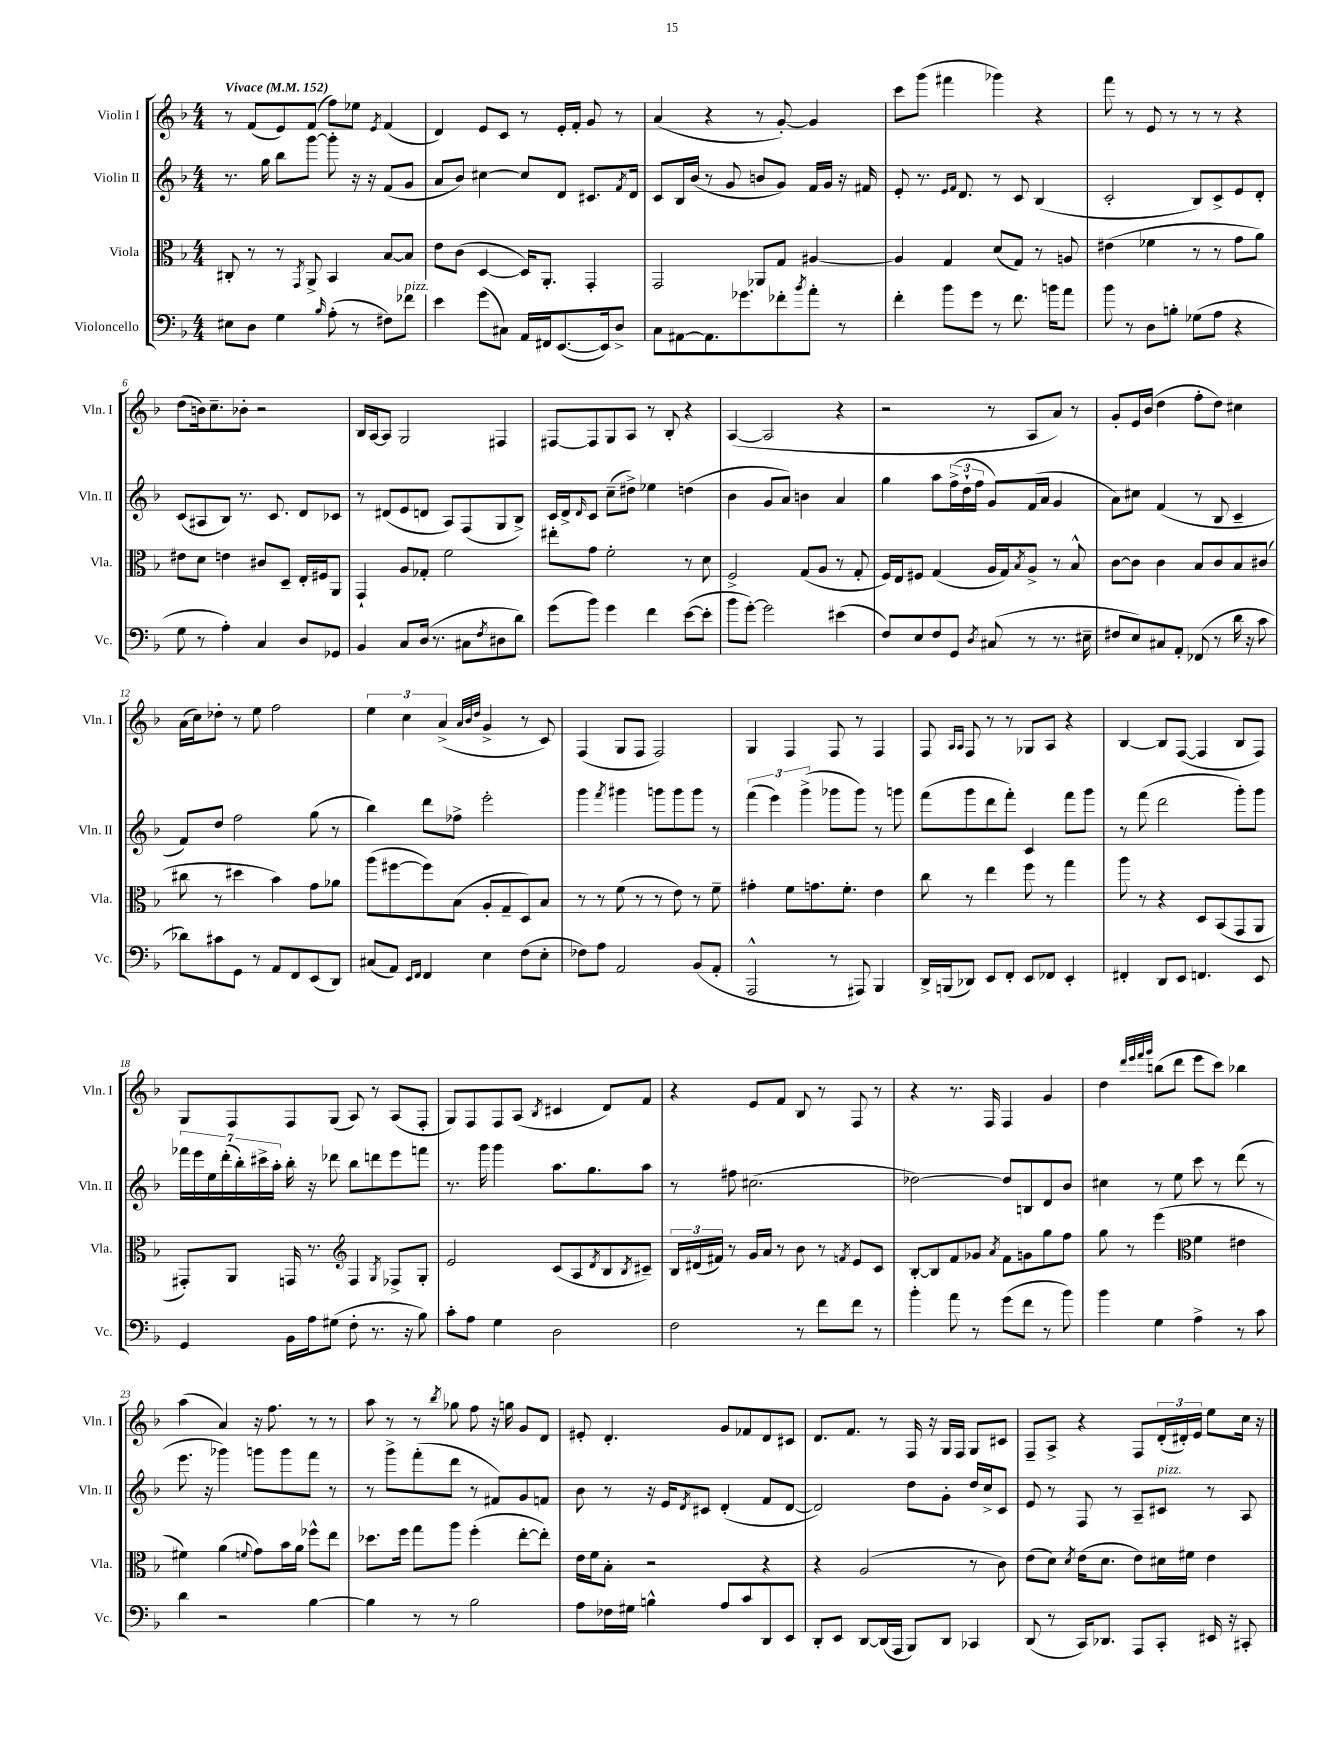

**kern	**kern	**kern	**kern
*staff4	*staff3	*staff2	*staff1
*clefF4	*clefC3	*clefG2	*clefG2
*k[b-]	*k[b-]	*k[b-]	*k[b-]
*M4/4	*M4/4	*M4/4	*M4/4
*MM152	*MM152	*MM152	*MM152
8E#\L	8C#'/	8.r	8r
8D\J	8r	.	(8f/L
.	.	16gg\	.
4G\	8r	8bb-\L	8e/)
.	8qGG/	.	.
.	8AA^/	[8ggg\J	(8f/J
16qqB-/	.	.	.
(8A'\	4BB-/	8ggg'\]	8ff\L)
8r	.	16r	8ee-\J
.	.	16r	.
.	.	.	8qe/
8F#\L)	[8B-/L	(8f/L	(4f/
8f-\J	8B-/]J	8g/J	.
=	=	=	=
4e\	8e\L	8a/L	4d/)
.	(8c\J	8b-/J)	.
(8g\L	[4D/	[4cc#\	8e/L
8C#\J)	.	.	8c/J
16AA/LL	16D/]LK)	8cc#/]L	8r
16FF#/J	8.AA'/J	.	.
([8.EE/	.	8d/J	16e'/LL
.	.	.	16f'/JJ
.	4GG'/	8.c#/L	8g/
16EE/]k)	.	.	.
8D^/J	.	.	8r
.	.	8qf/	.
.	.	16d/Jk	.
=	=	=	=
8C\L	2GG/	8c/L	(4a/
[8AA#\	.	16B-/L	.
.	.	(16b-/JJ	.
8.AA#\]	.	8r	4r
.	.	8g/	.
8.g-\	.	.	.
.	8AA-/L	8b/L	8r
8f-'\	8G/J	8g/J)	[8g'/)
8qb-/	.	.	.
8a'\J	[4A#/	16f/LL	4g/]
.	.	16g/JJ	.
8r	.	16r	.
.	.	16f#/	.
=	=	=	=
4f'\	4A#/]	8e'/	8ccc\L
.	.	8.r	(8ggg\J
8b-\L	4G/	.	4fff#\
.	.	16qqe/LL	.
.	.	16qqf/JJ	.
.	.	8.d/	.
8g\J	.	.	.
8r	(8d/L	8r	4ggg-\)
8.f\	8G/J)	8c/	.
.	8r	(4B-/	4r
16b\LK	.	.	.
8a\J	8A/	.	.
=	=	=	=
8b-\	(4e#\	2c'/	8fff\
8r	.	.	8r
8D\L	4f-\	.	8e/
8B'\J	.	.	8r
(8G-\L	8r	8B-/L)	8r
8A\J	8r	8c^/	8r
4r	8g\L	8e/	4r
.	8a\J)	8d'/J	.
=	=	=	=
8G\	8e#\L	(8c/L	(8dd\L
8r	8d\J	8A#/	16b\k)
.	.	.	8.cc~\
4A'\)	4e\	8B-/J)	.
.	.	8.r	8b-'\J
4C/	8c#/L	.	2r
.	.	8.c/	.
.	8D~/J	.	.
8D/L	16E'/LL	8d/L	.
.	16F#/J	.	.
8GG-/J	8AA/J	8c-/J	.
=	=	=	=
4BB-/	4GG`/	8r	16B-/LL
.	.	.	[16A/J
.	.	(8d#/L	8A/]J
8C/L	8A/L	8e/	2G/
(16D/Jk	8G-'/J	8d/J	.
8.r	.	.	.
.	2f\	8A/L)	.
8C#\L	.	(8F/	.
8qF/	.	.	.
8D#\	.	8G/	4F#/
8d\J)	.	8B-^/J)	.
=	=	=	=
(8g\L	8ee#'\L	16c/LL	[8F#/L
.	.	16d^/J	.
.	.	16qqd/	.
8b-\J)	8g\J	8c/J	8F#/]
4g\	2f'\	(8cc~\L	8G/
.	.	8dd#^\J)	8A/J
4f\	.	4ee-\	8r
.	.	.	8B-'/
([8e\L	8r	(4dd\	4r
8e'\]J	8d\	.	.
=	=	=	=
8b-\L	2F^/	4b-\	([4A/
[8g'\J)	.	.	.
2g\]	.	8g/L	2A/]
.	.	8a/J)	.
.	(8G/L	4b\	.
.	8A/J	.	.
(4e#\	8r	4a/	4r
.	8G'/	.	.
=	=	=	=
8F/L)	16F/LL)	4gg\	2r
.	16E/J	.	.
8E/	8F#/J	.	.
8F/	(4G/	8aa\L	.
8GG/J	.	(24ff^\L	.
.	.	24dd`\	.
.	.	24ff\JJ	.
8qD/	.	.	.
(8C#/	16A/LL	8g/L)	8r
.	16G/J)	.	.
.	8qB-/	.	.
8r	8A^/J	(16f/L	8A/L
.	.	16a/JJ	.
8.r	8r	4g/	8a/J)
.	8B-^^/	.	8r
16E#~\	.	.	.
=	=	=	=
8F#/L	[8c\L	8a\L)	8g'/L
8E/)	8c\]J	8cc#\J	16e/L
.	.	.	(16b-/JJ
8C#/	4c\	(4f/	4dd\
8AA'/J	.	.	.
(8FF-/	8B-/L	8r	8ff'\L
8r	8c/	8B-/	8dd\J)
16d\	8B-/	4c~/	4cc#\
16r	.	.	.
8c\	(8c#/J	.	.
=	=	=	=
8d-\L)	8cc#\	8f/L)	(16a\LL
.	.	.	16cc\J)
8c#\	8r	8dd/J	8dd-'\J
8GG\J	4dd#\	2ff\	8r
8r	.	.	8ee\
8AA/L	4b-\)	.	2ff\
8FF/	.	.	.
(8EE/	8g\L	(8gg\	.
8DD/J)	8a-\J	8r	.
=	=	=	=
(8C#/L	(8aa\L	4bb-\)	6ee\
8AA/J)	[8ff#\	.	.
.	.	.	6cc\
16qqEE/LL	.	.	.
16qqFF/JJ	.	.	.
4FF/	8ff#\])	8ddd\L	.
.	.	.	(6a^/
.	(8B-\J	8ff-^\J	.
.	.	.	32qqa/LLL
.	.	.	32qqb-/
.	.	.	32qqdd/JJJ
4E\	8A'/L	2eee'\	4g^/
.	8G~/	.	.
(8F\L	8D/)	.	8r
8E'\J	8B-/J	.	8c/)
=	=	=	=
8F-\L)	8r	4ggg\	(4F/
8A\J	8r	.	.
.	.	8qfff/	.
2AA/	(8f\	4ggg#\	8G/L
.	8r	.	8F/J
.	8r	8ggg\L	2F/)
.	8e\)	8ggg\	.
(8BB-/L	8r	8ggg\J	.
8AA'/J	8f~\	8r	.
=	=	=	=
2AAA^^/	4g#'\	(6fff\	4G/
.	.	6eee\)	.
.	8f\L	.	4F/
.	.	(6ggg^\	.
.	8.g\	.	.
8r	.	8ggg-\L	8F/
.	8.f'\J	.	.
8AAA#/)	.	8ggg-\J)	8r
4BBB-/	4e\	8r	4F/
.	.	8ggg\	.
=	=	=	=
16DD^/LL	8cc\	(8fff\L	8F/
(16BBB/J	.	.	.
.	.	.	16qqA/LL
.	.	.	16qqA/JJ
8DD-/J)	8r	8ggg\	8F/
8EE/L	4ee\	8ddd\	8r
8FF'/J	.	8fff'\J)	8r
8EE/L	8ff\	4c/	8G-/L
8FF-/J	8r	.	8A/J
4EE'/	4gg\	8fff\L	4r
.	.	8ggg\J	.
=	=	=	=
4FF#'/	8aa\	8r	[4B-/
.	8r	(8fff\	.
8DD/L	4r	2ddd\	8B-/]L
8EE/J	.	.	([8F/J
4.FF/	8D/L	.	4F/]
.	(8BB-/	.	.
.	8GG/	8ggg'\L)	8B-/L
8EE/	8AA/J	8ggg\J	8F/J)
=	=	=	=
4GG/	8GG#'/L)	28fff-\LL	8G/L
.	.	28eee\	.
.	.	28ee\	.
.	.	(28ddd'\	.
.	8AA/J	.	8F/
.	.	28bb-'\)	.
.	.	28ccc#^\	.
.	.	28aa'\JJ	.
16BB-\LL	16GG/	16bb-'\	8F/
16A\J	8.r	16r	.
(8G#\J	.	8ddd-\	(8G/J
*	*clefG2	*	*
8F'\	4F/	8bb-\L	8A/)
8.r	.	8ddd\	8r
.	8qG/	.	.
.	8F-^/L	8eee\	(8A/L
16r	.	.	.
8B-\)	8G'/J	8fff\J	8F'/J
=	=	=	=
8c'\L	2e/	8.r	8G/L)
8A\J	.	.	8F/
.	.	16ggg\	.
4G\	.	4ggg\	8F/
.	.	.	(8A/J
.	.	.	8qB-/
2D\	(8c/L	8.aa\L	4c#/
.	8A/	.	.
.	.	8.gg\	.
.	8qd/	.	.
.	8B-/	.	8d/L)
.	8qB-/	.	.
.	8c#~/J)	8aa\J	8f/J
=	=	=	=
2F\	24B-/LL	8r	4r
.	(24d#/	.	.
.	24f#/JJ)	.	.
.	8r	8ff#\	.
.	16g/LL	(2.cc#\	8e/L
.	16a/JJ	.	.
.	8r	.	8f/J
8r	8b-\	.	8B-/
8f\L	8r	.	8r
.	8qf/	.	.
8f\J	8e/L	.	8F/
8r	8c/J	.	8r
=	=	=	=
4b-'\	[8B-'/L	[2dd-\)	4r
.	8B-/]	.	.
8a\	8f/	.	8.r
8r	8g-/J	.	.
.	.	.	16F/
.	8qa/	.	.
(8g\L	8f\L	8dd-/]L	4F/
8f\J	8g\	8B/	.
8r	8gg\	8d/	4g/
8b-\)	8ff\J	8b-/J	.
=	=	=	=
4b-\	8gg\	4cc#\	4dd\
.	8r	.	.
.	.	.	32qqddd/LLL
.	.	.	32qqeee/
.	.	.	32qqfff/
.	.	.	32qqggg/JJJ
4G\	(4eee\	8r	(8bb\L
.	.	8ee\	8ddd\J
*	*clefC3	*	*
4A^\	4f\	8ccc\	8eee\L
.	.	8r	8ccc\J)
8r	4e#\	(8ddd\	4bb-\
8c\	.	8r	.
=	=	=	=
4d\	4f#\)	8.eee\	(4aa\
.	.	16r	.
2r	(4a\	4ggg-\)	4a/)
.	8qqf/	.	.
.	8g\L)	8ggg\L	16r
.	.	.	8.ff\
.	16b-\L	8ggg\	.
.	16a\JJ	.	.
[4B-\	8ff-^^\L	8fff\J	8r
.	8ee\J	8r	8r
=	=	=	=
4B-\]	8.dd-\L	8r	8aa\
.	.	8ggg^\L	8r
.	16ff\Jk	.	.
8r	8gg\L	(8fff'\	8r
.	.	.	8qbb-/
8r	8aa\J	8ddd\J	8gg-\
2B-\	(4ff'\	8r	8ff\
.	.	8f#/L)	16r
.	.	.	16gg\
.	[8ee'\L	8g/	8g/L
.	8ee'\]J)	8f/J	8d/J
=	=	=	=
8A\L	16e\LL	8b-\	8e#'/
.	16f\J	.	.
16F-\L	8B-'\J	8r	4.d'/
16G#\JJ	.	.	.
4B^^\	2r	16r	.
.	.	16e/LK	.
.	.	8qd/	.
.	.	8c#/J	.
8A/L	.	(4d'/	8g/L
8c/	.	.	8f-/
8DD/	4r	8f/L	8d/
8EE/J	.	[8d/J	8c#/J
=	=	=	=
8DD'/L	4r	2d/])	8.d/L
8EE/J	.	.	.
.	.	.	8.f/J
[8DD/L	(2A/	.	.
(16DD/]L	.	.	8r
16AAA/JJ	.	.	.
8BBB-/L)	.	8dd\L	16F/
.	.	.	16r
8DD/J	.	8g'\J	16G/LL
.	.	.	16F/JJ
4CC-/	8r	16dd/LL	8G/L
.	.	16cc^/J	.
.	8c\)	8c/J	8c#/J
=	=	=	=
(8DD/	(8e\L	8e/	8F~/L
8r	8d\J)	8r	8A^/J
.	8qd/	.	.
16CC/LK)	(16e\LK	8F/	4r
8.DD-/J	8.d\J	.	.
.	.	8r	.
8AAA/L	8e\L)	8A~/L	8F/L
8CC'/J	16d#\L	8c#/J	(24d'/L
.	.	.	24d#'/)
.	16f#\JJ	.	.
.	.	.	24e/JJ
16EE#/	4e\	8r	8ee\L
16r	.	.	.
8CC#'/	.	8A/	16cc\Jk
.	.	.	16r
==	==	==	==
*-	*-	*-	*-
